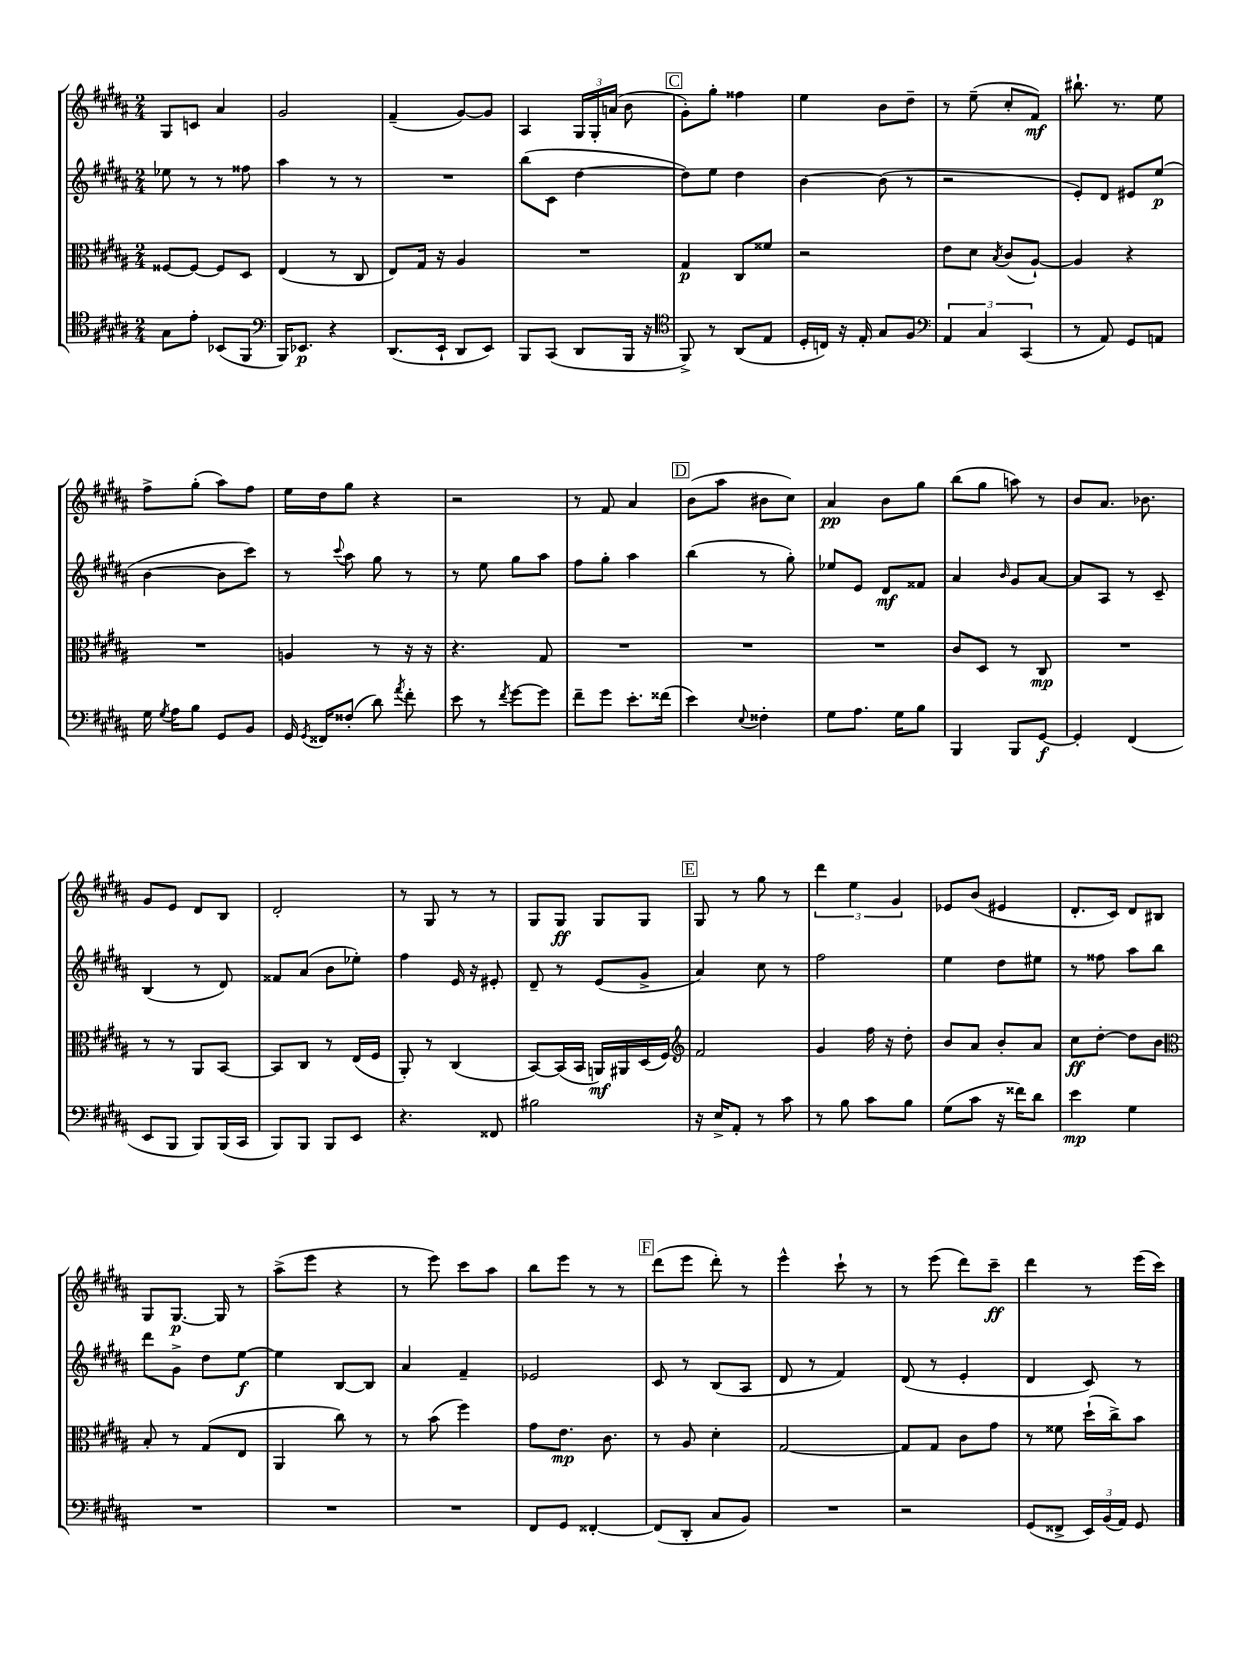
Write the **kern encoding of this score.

**kern	**dynam	**kern	**dynam	**kern	**dynam	**kern	**dynam
*part4	*part4	*part3	*part3	*part2	*part2	*part1	*part1
*staff4	*staff4	*staff3	*staff3	*staff2	*staff2	*staff1	*staff1
*clefC4	*	*clefC3	*	*clefG2	*	*clefG2	*
*k[f#c#g#d#a#]	*	*k[f#c#g#d#a#]	*	*k[f#c#g#d#a#]	*	*k[f#c#g#d#a#]	*
*M2/4	*	*M2/4	*	*M2/4	*	*M2/4	*
=133	=133	=133	=133	=133	=133	=133	=133
8G#\L	.	[8F##X/L	.	8ee-X\	.	8G#/L	.
8e'\J	.	8F##/J_	.	8r	.	8cn/J	.
(8BB-X/L	.	8F##/L]	.	8r	.	4a#/	.
8FF#/J	.	8D#/J	.	8ff##X\	.	.	.
=134	=134	=134	=134	=134	=134	=134	=134
*clefF4	*	*	*	*	*	*	*
16BBB/KL)	.	(4E/	.	4aa#\	.	2g#/	.
8.EE-X/J	p	.	.	.	.	.	.
4r	.	8r	.	8r	.	.	.
.	.	8C#/	.	8r	.	.	.
=135	=135	=135	=135	=135	=135	=135	=135
(8.DD#/L	.	8E/L)	.	2r	.	(4f#~/	.
.	.	16G#/Jk	.	.	.	.	.
16EE`/Jk	.	16r	.	.	.	.	.
8DD#/L	.	4A#/	.	.	.	[8g#/L)	.
8EE/J)	.	.	.	.	.	8g#/J]	.
=136	=136	=136	=136	=136	=136	=136	=136
8BBB/L	.	2r	.	(8bb\L	.	4A#/	.
(8CC#/J	.	.	.	8c#\J	.	.	.
8DD#/L	.	.	.	[4dd#\	.	24G#/LL	.
.	.	.	.	.	.	24G#'/	.
.	.	.	.	.	.	(24an/JJ	.
16BBB/Jk	.	.	.	.	.	8b\	.
16r	.	.	.	.	.	.	.
!!LO:REH:place=s1:t=C
=137	=137	=137	=137	=137	=137	=137	=137
*clefC4	*	*	*	*	*	*	*
8FF#^/)	.	4G#/	p	8dd#\L])	.	8g#'\L)	.
8r	.	.	.	8ee\J	.	8gg#'\J	.
(8AA#/L	.	8C#/L	.	4dd#\	.	4ff##X\	.
8E/J	.	8f##X/J	.	.	.	.	.
=138	=138	=138	=138	=138	=138	=138	=138
16D#'/LL	.	2r	.	[4b\	.	4ee\	.
16Cn/JJ)	.	.	.	.	.	.	.
16r	.	.	.	.	.	.	.
16E'/	.	.	.	.	.	.	.
8G#/L	.	.	.	(8b\]	.	8b\L	.
8F#/J	.	.	.	8r	.	8dd#~\J	.
=139	=139	=139	=139	=139	=139	=139	=139
*clefF4	*	*	*	*	*	*	*
6AA#/	.	8e\L	.	2r	.	8r	.
.	.	8d#\J	.	.	.	(8ee~\	.
6C#/	.	.	.	.	.	.	.
.	.	8qB/	.	.	.	.	.
.	.	(8c#/L	.	.	.	8cc#'/L	.
(6CC#/	.	.	.	.	.	.	.
.	.	[8A#`/J)	.	.	.	8f#/J)	mf
=140	=140	=140	=140	=140	=140	=140	=140
8r	.	4A#/]	.	8e'/L)	.	8.bb#X`\	.
8AA#/)	.	.	.	8d#/J	.	.	.
.	.	.	.	.	.	8.r	.
8GG#/L	.	4r	.	8e#X/L	.	.	.
8AAn/J	.	.	.	(8ee/J	p	8ee\	.
!!LO:LB:g=z
=141	=141	=141	=141	=141	=141	=141	=141
16G#\	.	2r	.	[4b\	.	8ff#^\L	.
8qG#/	.	.	.	.	.	.	.
16A#\KL	.	.	.	.	.	.	.
8B\J	.	.	.	.	.	(8gg#'\J	.
8GG#/L	.	.	.	8b\L]	.	8aa#\L)	.
8BB/J	.	.	.	8ccc#\J)	.	8ff#\J	.
=142	=142	=142	=142	=142	=142	=142	=142
16GG#/	.	4An/	.	8r	.	16ee\LL	.
8qGG#/	.	.	.	.	.	.	.
16FF##X/KL	.	.	.	.	.	16dd#\J	.
.	.	.	.	8qqccc#/	.	.	.
(8F##X'/J	.	.	.	8aa#\	.	8gg#\J	.
8d#\)	.	8r	.	8gg#\	.	4r	.
8qa#/	.	.	.	.	.	.	.
8f#'\	.	16r	.	8r	.	.	.
.	.	16r	.	.	.	.	.
=143	=143	=143	=143	=143	=143	=143	=143
8e\	.	4.r	.	8r	.	2r	.
8r	.	.	.	8ee\	.	.	.
8qf#/	.	.	.	.	.	.	.
[8g#\L	.	.	.	8gg#\L	.	.	.
8g#\J]	.	8G#/	.	8aa#\J	.	.	.
=144	=144	=144	=144	=144	=144	=144	=144
8f#~\L	.	2r	.	8ff#\L	.	8r	.
8g#\J	.	.	.	8gg#'\J	.	8f#/	.
8.e'\L	.	.	.	4aa#\	.	4a#/	.
(16f##X\Jk	.	.	.	.	.	.	.
!!LO:REH:place=s1:t=D
=145	=145	=145	=145	=145	=145	=145	=145
4e\)	.	2r	.	(4bb\	.	(8b\L	.
.	.	.	.	.	.	8aa#\J	.
8qqE/	.	.	.	.	.	.	.
4F##X'\	.	.	.	8r	.	8b#X\L	.
.	.	.	.	8gg#'\)	.	8cc#\J)	.
=146	=146	=146	=146	=146	=146	=146	=146
8G#\L	.	2r	.	8ee-X/L	.	4a#/	pp
8.A#\J	.	.	.	8e/J	.	.	.
.	.	.	.	8d#/L	mf	8b\L	.
16G#\KL	.	.	.	.	.	.	.
8B\J	.	.	.	8f##X/J	.	8gg#\J	.
=147	=147	=147	=147	=147	=147	=147	=147
4BBB/	.	8c#/L	.	4a#/	.	(8bb\L	.
.	.	8D#/J	.	.	.	8gg#\J	.
.	.	.	.	16qqb/	.	.	.
8BBB/L	.	8r	.	8g#/L	.	8aan\)	.
[8GG#/J	f	8C#/	mp	[8a#/J	.	8r	.
=148	=148	=148	=148	=148	=148	=148	=148
4GG#'/]	.	2r	.	8a#/L]	.	8b/L	.
.	.	.	.	8A#/J	.	8.a#/J	.
(4FF#/	.	.	.	8r	.	.	.
.	.	.	.	.	.	8.b-X\	.
.	.	.	.	8c#~/	.	.	.
!!LO:LB:g=z
=149	=149	=149	=149	=149	=149	=149	=149
8EE/L	.	8r	.	(4B/	.	8g#/L	.
8BBB/J	.	8r	.	.	.	8e/J	.
8BBB/L)	.	8AA#/L	.	8r	.	8d#/L	.
(16BBB/L	.	[8BB/J	.	8d#/)	.	8B/J	.
16CC#/JJ	.	.	.	.	.	.	.
=150	=150	=150	=150	=150	=150	=150	=150
8BBB/L)	.	8BB/L]	.	8f##X/L	.	2d#'/	.
8BBB/J	.	8C#/J	.	(8a#/J	.	.	.
8BBB/L	.	8r	.	8b\L	.	.	.
8EE/J	.	(16E/LL	.	8ee-X'\J)	.	.	.
.	.	16F#/JJ	.	.	.	.	.
=151	=151	=151	=151	=151	=151	=151	=151
4.r	.	8AA#'/)	.	4ff#\	.	8r	.
.	.	8r	.	.	.	8G#/	.
.	.	(4C#/	.	16e/	.	8r	.
.	.	.	.	16r	.	.	.
8FF##X/	.	.	.	8e#X'/	.	8r	.
=152	=152	=152	=152	=152	=152	=152	=152
2B#X\	.	[8BB/L)	.	8d#~/	.	8G#/L	.
.	.	(16BB/L]	.	8r	.	8G#/J	ff
.	.	16BB/JJ	.	.	.	.	.
.	.	16AAn/LL)	mf	(8e/L	.	8G#/L	.
.	.	16AA#X/	.	.	.	.	.
.	.	(16D#/	.	8g#^/J	.	8G#/J	.
.	.	16F#/JJ)	.	.	.	.	.
!!LO:REH:place=s1:t=E
=153	=153	=153	=153	=153	=153	=153	=153
*	*	*clefG2	*	*	*	*	*
16r	.	2f#/	.	4a#/)	.	8G#/	.
16E^/KL	.	.	.	.	.	.	.
8AA#'/J	.	.	.	.	.	8r	.
8r	.	.	.	8cc#\	.	8gg#\	.
8c#\	.	.	.	8r	.	8r	.
=154	=154	=154	=154	=154	=154	=154	=154
8r	.	4g#/	.	2ff#\	.	6ddd#\	.
8B\	.	.	.	.	.	.	.
.	.	.	.	.	.	6ee\	.
8c#\L	.	16ff#\	.	.	.	.	.
.	.	16r	.	.	.	.	.
.	.	.	.	.	.	6g#/	.
8B\J	.	8dd#'\	.	.	.	.	.
=155	=155	=155	=155	=155	=155	=155	=155
(8G#\L	.	8b/L	.	4ee\	.	8e-X/L	.
8c#\J	.	8a#/J	.	.	.	(8b/J	.
16r	.	8b'/L	.	8dd#\L	.	4e#X/	.
16f##X\KL)	.	.	.	.	.	.	.
8d#\J	.	8a#/J	.	8ee#X\J	.	.	.
=156	=156	=156	=156	=156	=156	=156	=156
4e\	mp	8cc#\L	ff	8r	.	8.d#'/L	.
.	.	[8dd#'\J	.	8ff##X\	.	.	.
.	.	.	.	.	.	16c#/Jk)	.
4G#\	.	8dd#\L]	.	8aa#\L	.	8d#/L	.
.	.	8b\J	.	8bb\J	.	8B#X/J	.
!!LO:LB:g=z
=157	=157	=157	=157	=157	=157	=157	=157
*	*	*clefC3	*	*	*	*	*
2r	.	8B'/	.	8ddd#\L	.	8G#/L	.
.	.	8r	.	8g#^\J	.	[8.G#/J	p
.	.	(8G#/L	.	8dd#\L	.	.	.
.	.	.	.	.	.	16G#/]	.
.	.	8E/J	.	[8ee\J	f	8r	.
=158	=158	=158	=158	=158	=158	=158	=158
2r	.	4AA#/	.	4ee\]	.	(8aa#^\L	.
.	.	.	.	.	.	8eee\J	.
.	.	8cc#\)	.	[8B/L	.	4r	.
.	.	8r	.	8B/J]	.	.	.
=159	=159	=159	=159	=159	=159	=159	=159
2r	.	8r	.	4a#/	.	8r	.
.	.	(8b\	.	.	.	8eee\)	.
.	.	4ff#\)	.	4f#~/	.	8ccc#\L	.
.	.	.	.	.	.	8aa#\J	.
=160	=160	=160	=160	=160	=160	=160	=160
8FF#/L	.	8g#\L	.	2e-X/	.	8bb\L	.
8GG#/J	.	8.e\J	mp	.	.	8eee\J	.
[4FF##X'/	.	.	.	.	.	8r	.
.	.	8.c#\	.	.	.	.	.
.	.	.	.	.	.	8r	.
!!LO:REH:place=s1:t=F
=161	=161	=161	=161	=161	=161	=161	=161
(8FF##/L]	.	8r	.	8c#/	.	(8ddd#\L	.
8DD#'/J	.	8A#/	.	8r	.	8eee\J	.
8C#/L	.	4d#'\	.	(8B/L	.	8ddd#'\)	.
8BB/J)	.	.	.	8A#/J	.	8r	.
=162	=162	=162	=162	=162	=162	=162	=162
2r	.	[2G#/	.	8d#/	.	4eee^^\	.
.	.	.	.	8r	.	.	.
.	.	.	.	4f#/)	.	8ccc#`\	.
.	.	.	.	.	.	8r	.
=163	=163	=163	=163	=163	=163	=163	=163
2r	.	8G#/L]	.	(8d#/	.	8r	.
.	.	8G#/J	.	8r	.	(8eee\	.
.	.	8c#\L	.	4e'/	.	8ddd#\L)	.
.	.	8g#\J	.	.	.	8ccc#~\J	ff
=164	=164	=164	=164	=164	=164	=164	=164
(8GG#/L	.	8r	.	4d#/	.	4ddd#\	.
8FF##X^/J	.	8f##X\	.	.	.	.	.
24EE/LL)	.	(16dd#`\LL	.	8c#/)	.	8r	.
(24BB/	.	.	.	.	.	.	.
.	.	16cc#^\J)	.	.	.	.	.
24AA#/JJ)	.	.	.	.	.	.	.
8GG#/	.	8b\J	.	8r	.	(16eee\LL	.
.	.	.	.	.	.	16ccc#\JJ)	.
==	==	==	==	==	==	==	==
*-	*-	*-	*-	*-	*-	*-	*-
